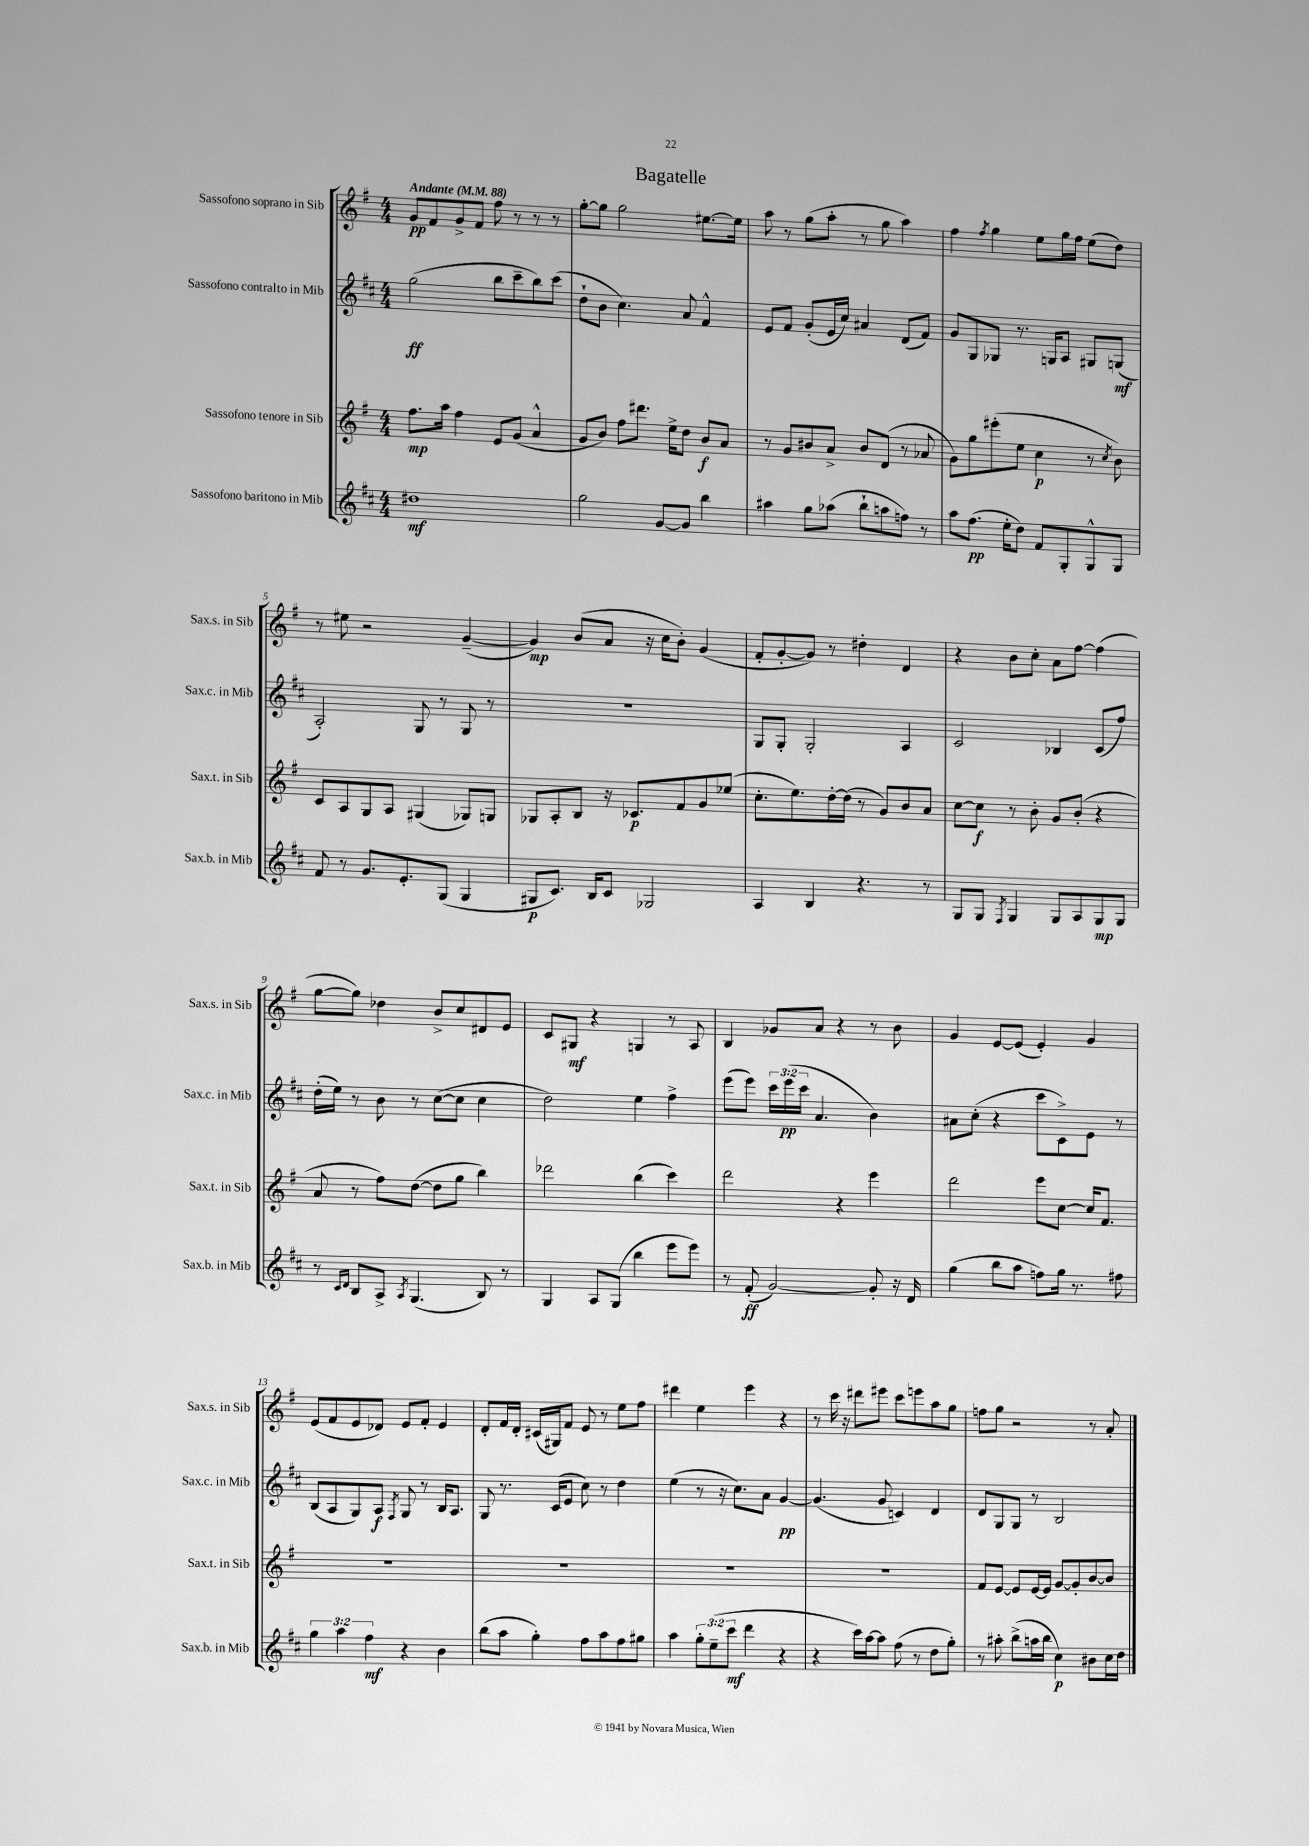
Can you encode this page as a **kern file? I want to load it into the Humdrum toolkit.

**kern	**dynam	**kern	**dynam	**kern	**dynam	**kern	**dynam
*part4	*part4	*part3	*part3	*part2	*part2	*part1	*part1
*staff4	*staff4	*staff3	*staff3	*staff2	*staff2	*staff1	*staff1
*I"Sassofono baritono in Mib	*	*I"Sassofono tenore in Sib	*	*I"Sassofono contralto in Mib	*	*I"Sassofono soprano in Sib	*
*I'Sax.b. in Mib	*	*I'Sax.t. in Sib	*	*I'Sax.c. in Mib	*	*I'Sax.s. in Sib	*
*clefG2	*	*clefG2	*	*clefG2	*	*clefG2	*
*k[f#c#]	*	*k[f#]	*	*k[f#c#]	*	*k[f#]	*
*M4/4	*	*M4/4	*	*M4/4	*	*M4/4	*
*MM88	*	*MM88	*	*MM88	*	*MM88	*
=1	=1	=1	=1	=1	=1	=1	=1
!	!	!	!	!	!	!LO:TX:a:B:t=Andante	!
1dd#X	mf	8.ff#\L	mp	(2gg\	ff	8g/L	pp
.	.	.	.	.	.	8f#/	.
.	.	16aa\Jk	.	.	.	.	.
.	.	4ff#\	.	.	.	8g^/	.
.	.	.	.	.	.	8f#/J	.
.	.	8e/L	.	8bb\L	.	8ff#\	.
.	.	(8g/J	.	8ccc#~\	.	8r	.
.	.	4a^^/	.	8bb\)	.	8r	.
.	.	.	.	(8ccc#\J	.	8r	.
=2	=2	=2	=2	=2	=2	=2	=2
2gg\	.	8g/L	.	8dd`\L	.	[8gg'\L	.
.	.	8b/J)	.	8b\J	.	8gg\J]	.
.	.	8ff#\L	.	4.cc#\)	.	2gg\	.
.	.	8.ddd#X\J	.	.	.	.	.
[8g/L	.	.	.	.	.	.	.
.	.	16ee^\KL	.	.	.	.	.
8g/J]	.	8dd\J	.	8a/	.	.	.
4bb\	.	8b/L	f	4f#^^/	.	[8.ee#X\L	.
.	.	8a/J	.	.	.	.	.
.	.	.	.	.	.	16ee#\Jk]	.
=3	=3	=3	=3	=3	=3	=3	=3
4aa#X\	.	8r	.	8e/L	.	8aa\	.
.	.	8g/L	.	8f#/J	.	8r	.
8gg\L	.	8b#X/	.	(8g'/L	.	(8gg\L	.
(8aa-X\J	.	8a^/J	.	16e/L	.	8aa'\J	.
.	.	.	.	16cc#/JJ)	.	.	.
8bb`\L	.	8b#/L	.	4a#X/	.	8r	.
8aan\	.	(8d/J	.	.	.	8gg\	.
8ffn\J)	.	8r	.	(8d/L	.	4aa\)	.
8r	.	8a-X/	.	8f#/J)	.	.	.
=4	=4	=4	=4	=4	=4	=4	=4
8aa\L	.	8g\L)	.	8g/L	.	4ff#\	.
(8.ff#\J	pp	8gg\	.	8G/	.	.	.
.	.	.	.	.	.	8qff#/	.
.	.	(8eee#X'\	.	8G-X/J	.	4gg\	.
16ee'\KL	.	.	.	.	.	.	.
8dd\J)	.	8ee\J	.	8.r	.	.	.
8f#/L	.	4cc\	p	.	.	8ee\L	.
.	.	.	.	16Gn/KL	.	.	.
8G'/	.	.	.	8A/J	.	16gg\L	.
.	.	.	.	.	.	16ff#\JJ	.
8G^^/	.	8r	.	8G#X/L	.	(8ee\L	.
.	.	8qcc/	.	.	.	.	.
8G/J	.	8b\)	.	(8Gn/J	mf	8dd\J)	.
!!LO:LB:g=z
=5	=5	=5	=5	=5	=5	=5	=5
8f#/	.	8c/L	.	2A'/)	.	8r	.
8r	.	8A/	.	.	.	8ee#X\	.
8.g/L	.	8G/	.	.	.	2r	.
.	.	8A/J	.	.	.	.	.
8.e'/	.	.	.	.	.	.	.
.	.	(4G#X/	.	8G/	.	.	.
(8G/J	.	.	.	8r	.	.	.
4G/	.	8G-X/L)	.	8G/	.	([4g~/	.
.	.	8Gn/J	.	8r	.	.	.
=6	=6	=6	=6	=6	=6	=6	=6
8G#X/L	p	8G-X/L	.	1r	.	4g/])	mp
8.c#/J)	.	8A'/	.	.	.	.	.
.	.	8B/J	.	.	.	(8b/L	.
16B/KL	.	.	.	.	.	.	.
8c#/J	.	16r	.	.	.	8a/J	.
.	.	8.c-X/L	p	.	.	.	.
2G-X/	.	.	.	.	.	16r	.
.	.	.	.	.	.	16cc\KL	.
.	.	8f#/	.	.	.	8b'\J)	.
.	.	8g/	.	.	.	(4g/	.
.	.	(8ee-X/J	.	.	.	.	.
=7	=7	=7	=7	=7	=7	=7	=7
4A/	.	8.cc'\L	.	8G/L	.	8f#'/L	.
.	.	.	.	8G'/J	.	[8g'/	.
.	.	8.ee\)	.	.	.	.	.
4B/	.	.	.	2G'/	.	8g/J])	.
.	.	[16dd'\L	.	.	.	8r	.
.	.	(16dd\JJ]	.	.	.	.	.
4.r	.	8r	.	.	.	4dd#X'\	.
.	.	8g/L)	.	.	.	.	.
.	.	8b/	.	4A/	.	4d/	.
8r	.	8a/J	.	.	.	.	.
=8	=8	=8	=8	=8	=8	=8	=8
8G/L	.	[8cc\L	.	2c#/	.	4r	.
8G/J	.	8cc\J]	f	.	.	.	.
8qF#/	.	.	.	.	.	.	.
4G/	.	8r	.	.	.	8b\L	.
.	.	8b'\	.	.	.	8cc'\J	.
8G/L	.	8g/L	.	4B-X/	.	8a\L	.
8A/	.	(8b'/J	.	.	.	[8ff#\J	.
8G/	mp	4r	.	(8c#/L	.	(4ff#\]	.
8G/J	.	.	.	8ff#/J)	.	.	.
!!LO:LB:g=z
=9	=9	=9	=9	=9	=9	=9	=9
8r	.	8a/	.	(16dd'\LL	.	[8gg\L	.
.	.	.	.	16ee\JJ)	.	.	.
16qqc#/LL	.	.	.	.	.	.	.
16qqd/JJ	.	.	.	.	.	.	.
8B/L	.	8r	.	8r	.	8gg\J])	.
8A^/J	.	8ff#\L)	.	8b\	.	4dd-X\	.
8qA/	.	.	.	.	.	.	.
(4.G/	.	([8dd\J	.	8r	.	.	.
.	.	8dd\L]	.	([8cc#\L	.	8b^/L	.
.	.	8gg\J	.	8cc#\J]	.	8cc/	.
8B/)	.	4bb\)	.	4cc#\	.	8d#X/	.
8r	.	.	.	.	.	8e/J	.
=10	=10	=10	=10	=10	=10	=10	=10
4G/	.	2ddd-X\	.	2dd\)	.	8c/L	.
.	.	.	.	.	.	8G#X/J	mf
8A/L	.	.	.	.	.	4r	.
(8G/J	.	.	.	.	.	.	.
4bb\	.	(4bb\	.	4ee\	.	4Gn/	.
8eee\L	.	4ccc\)	.	4ff#^\	.	8r	.
8eee\J)	.	.	.	.	.	8A/	.
=11	=11	=11	=11	=11	=11	=11	=11
8r	.	2ddd\	.	(8eee\L	.	4B/	.
(8f#'/	ff	.	.	8eee\J)	.	.	.
[2g/)	.	.	.	24ccc#\LL	.	8g-X/L	.
.	.	.	.	(24eee\	pp	.	.
.	.	.	.	24ccc#\JJ	.	.	.
.	.	.	.	4.a/	.	8a/J	.
.	.	4r	.	.	.	4r	.
8g'/]	.	4eee\	.	4b\)	.	8r	.
16r	.	.	.	.	.	8b\	.
16d/	.	.	.	.	.	.	.
=12	=12	=12	=12	=12	=12	=12	=12
(4gg\	.	2ddd\	.	8a#X\L	.	4g/	.
.	.	.	.	(8cc#'\J	.	.	.
8bb\L	.	.	.	4r	.	[8e/L	.
8aa\J	.	.	.	.	.	(8e/J]	.
8ffn\L)	.	8eee\L	.	8ccc#\L	.	4e'/)	.
16gg\Jk	.	[8cc\J	.	8c#^\)	.	.	.
8.r	.	.	.	.	.	.	.
.	.	16cc/KL]	.	8e\J	.	4g/	.
.	.	8.f#/J	.	.	.	.	.
8ff#X\	.	.	.	8r	.	.	.
!!LO:LB:g=z
=13	=13	=13	=13	=13	=13	=13	=13
6gg\	.	1r	.	(8B/L	.	(8e/L	.
.	.	.	.	8A/	.	8f#/	.
6aa\	.	.	.	.	.	.	.
.	.	.	.	8G/)	.	8e/	.
6ff#\	mf	.	.	.	.	.	.
.	.	.	.	8A/J	f	8d-X/J)	.
.	.	.	.	8qF#/	.	.	.
4r	.	.	.	8G/	.	8e/L	.
.	.	.	.	8r	.	8f#'/J	.
4b\	.	.	.	16B/KL	.	4e/	.
.	.	.	.	8.A/J	.	.	.
=14	=14	=14	=14	=14	=14	=14	=14
(8bb\L	.	1r	.	8G/	.	8d'/L	.
8aa\J	.	.	.	8.r	.	16f#/L	.
.	.	.	.	.	.	16d'/JJ	.
4gg'\)	.	.	.	.	.	(16c#X/LL	.
.	.	.	.	(16c#/KL	.	16G#X/J)	.
.	.	.	.	8e/J	.	8f#/J	.
8ff#\L	.	.	.	8cc#\)	.	8e/	.
8aa\	.	.	.	8r	.	8r	.
8ff#\	.	.	.	4dd\	.	8ee\L	.
8gg#X\J	.	.	.	.	.	8ff#\J	.
=15	=15	=15	=15	=15	=15	=15	=15
4aa\	.	1r	.	(4ee\	.	4ddd#X\	.
12gg'\L	.	.	.	8r	.	4ee\	.
(12ee~\	.	.	.	.	.	.	.
.	.	.	.	16r	.	.	.
12ccc#\J	mf	.	.	.	.	.	.
.	.	.	.	8.cc#\L)	.	.	.
4ddd\	.	.	.	.	.	4eee\	.
.	.	.	.	8a\J	.	.	.
4r	.	.	.	[4g/	pp	4r	.
=16	=16	=16	=16	=16	=16	=16	=16
4r	.	1r	.	(4.g/]	.	8r	.
.	.	.	.	.	.	16ccc\	.
.	.	.	.	.	.	16r	.
16ccc#\LL)	.	.	.	.	.	8ddd#X\L	.
[16aa\J	.	.	.	.	.	.	.
8aa\J]	.	.	.	8g/	.	8eee#X\J	.
(8ff#\	.	.	.	4cn/)	.	8ccc\L	.
8r	.	.	.	.	.	8eeen\	.
8dd\L	.	.	.	4d/	.	8aa\	.
8gg'\J)	.	.	.	.	.	8gg\J	.
=17	=17	=17	=17	=17	=17	=17	=17
8r	.	8f#/L	.	8d/L	.	8ffn\L	.
8aa#X'\	.	[8e/J	.	8G/	.	8gg\J	.
(8bb^\L	.	8e/L]	.	8G/J	.	2r	.
16aan\L	.	[16e/L	.	8r	.	.	.
16bb\JJ	.	16e/JJ]	.	.	.	.	.
4cc#\)	p	[8g/L	.	2B/	.	.	.
.	.	8g'/]	.	.	.	.	.
8b#X\L	.	[8b/	.	.	.	8r	.
16cc#\L	.	8b/J]	.	.	.	8a'/	.
16dd\JJ	.	.	.	.	.	.	.
==	==	==	==	==	==	==	==
*-	*-	*-	*-	*-	*-	*-	*-
